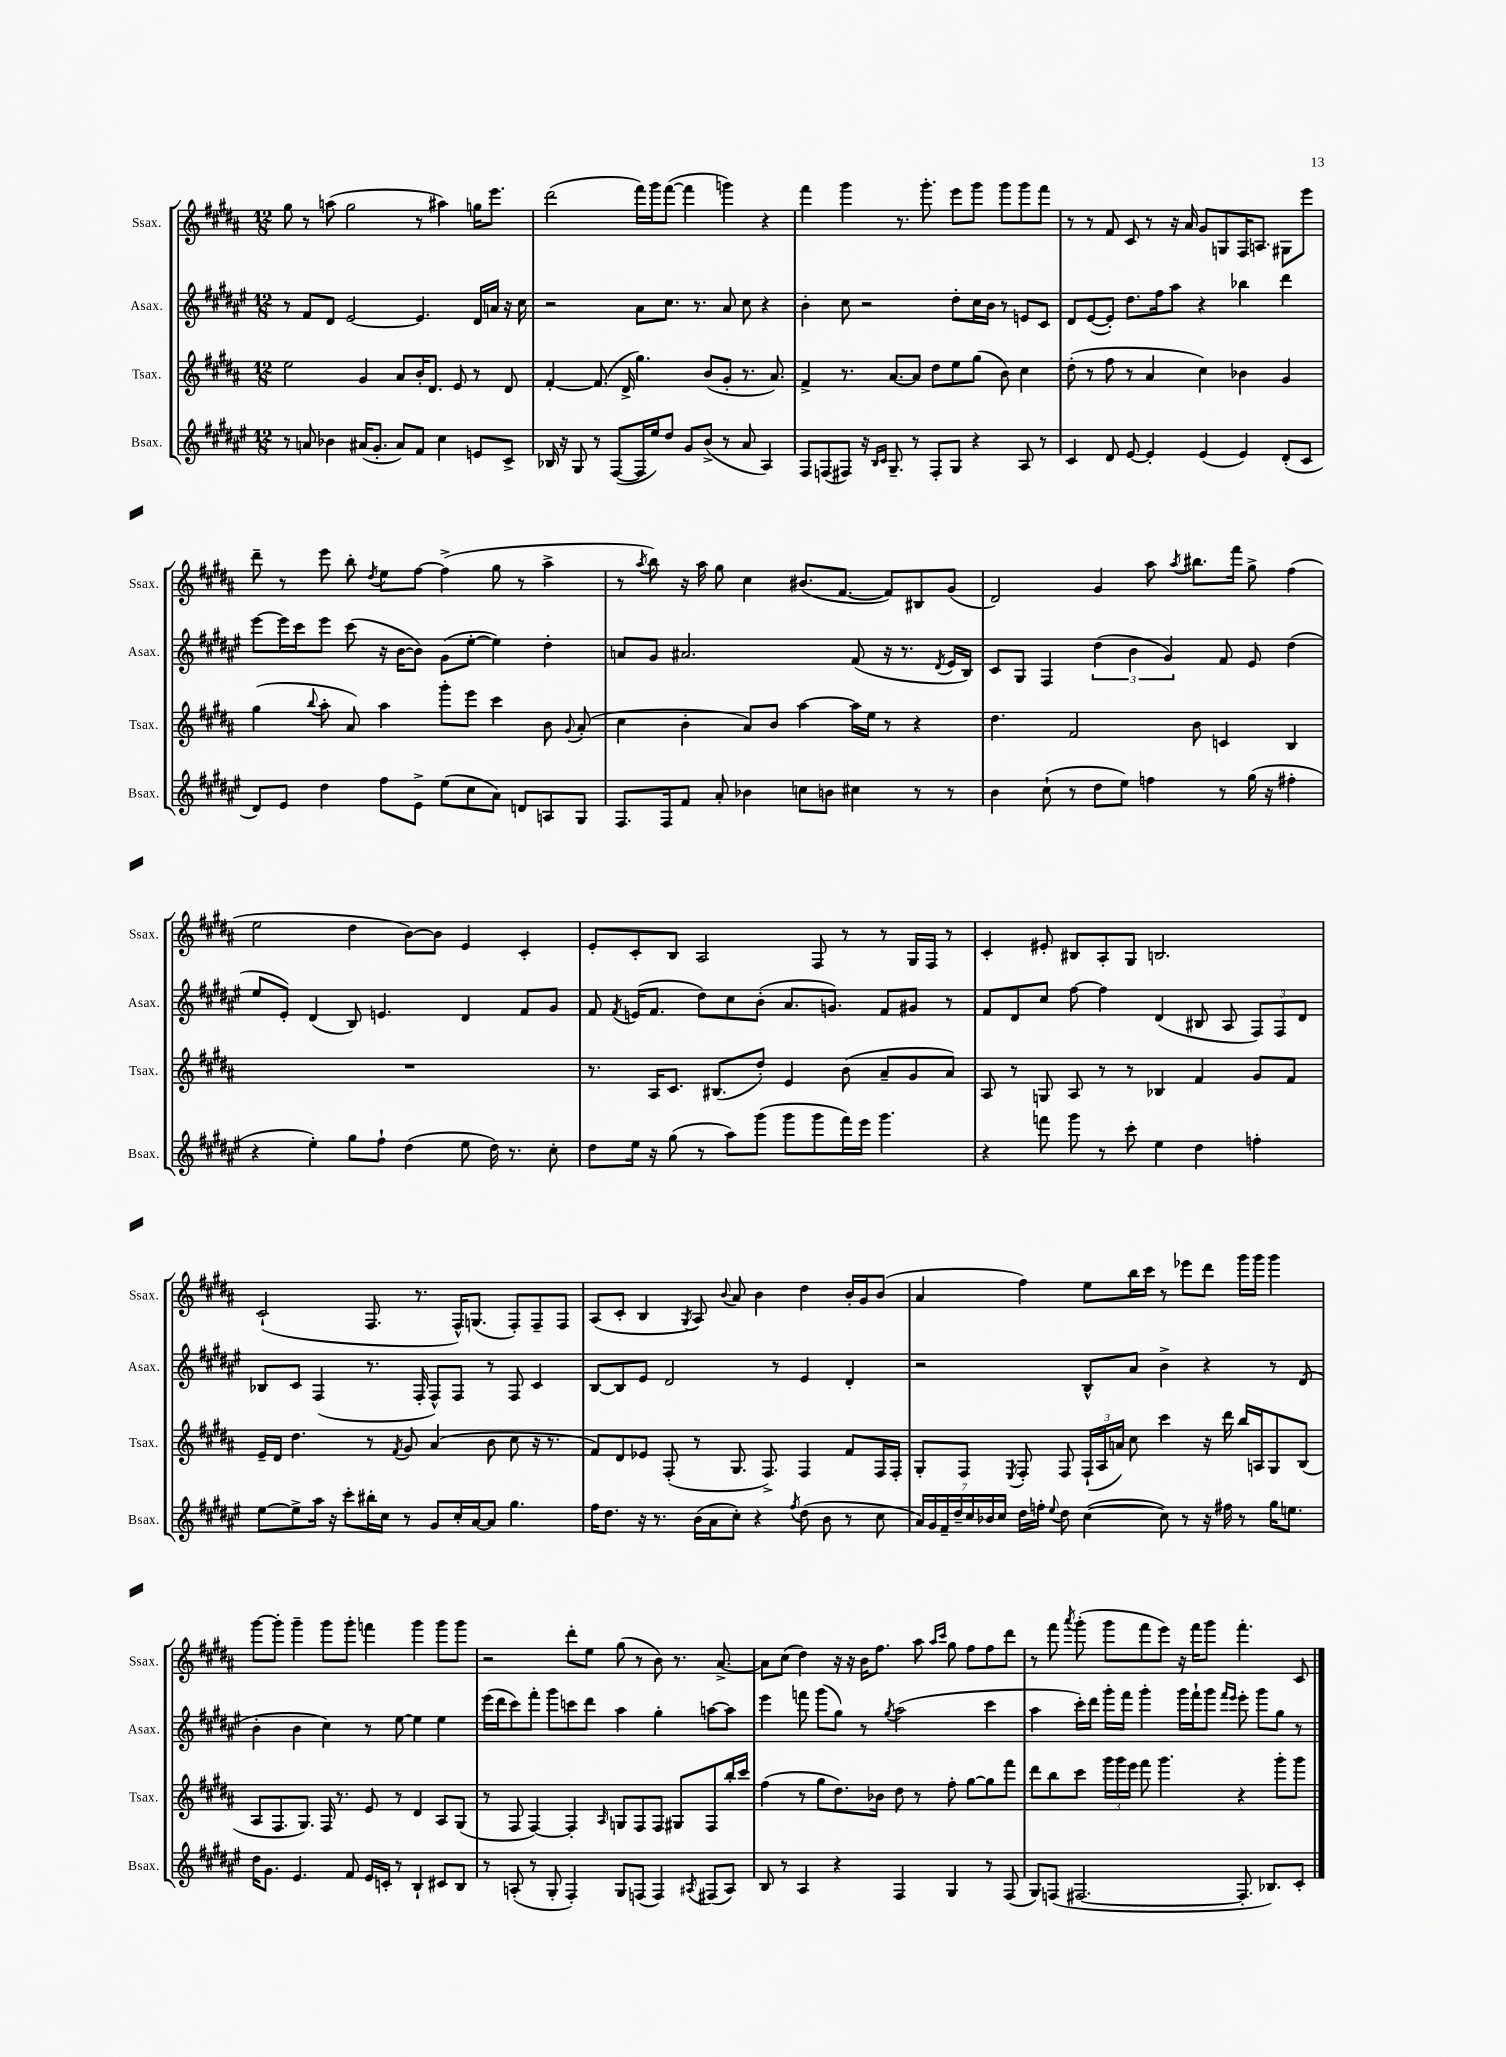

**kern	**kern	**kern	**kern
*part4	*part3	*part2	*part1
*staff4	*staff3	*staff2	*staff1
*I"Bsax.	*I"Tsax.	*I"Asax.	*I"Ssax.
*I'Bsax.	*I'Tsax.	*I'Asax.	*I'Ssax.
*clefG2	*clefG2	*clefG2	*clefG2
*k[f#c#g#d#a#e#]	*k[f#c#g#d#a#]	*k[f#c#g#d#a#e#]	*k[f#c#g#d#a#]
*M12/8	*M12/8	*M12/8	*M12/8
=1	=1	=1	=1
8r	2ee\	8r	8gg#\
8an/	.	8f#/L	8r
4b-X\	.	8d#/J	(8aan\
.	.	[2e#/	2gg#\
(16a#X/KL	4g#/	.	.
8.g#'/J	.	.	.
8a#/L)	8a#/L	.	.
8f#/J	16b'/K	4.e#/]	8r
.	8.d#/J	.	.
4cc#\	.	.	4aa#X\)
.	8e/	.	.
8en/L	8r	16d#/LL	16ggn\KL
.	.	16an/JJ	8.eee\J
8c#^/J	8d#/	16r	.
.	.	16cc#\	.
=2	=2	=2	=2
16B-X/	[4f#'/	2r	(2ddd#\
16r	.	.	.
8G#/	.	.	.
8r	(8.f#/]	.	.
([8F#/L	.	.	.
.	16d#^/	.	.
16F#/L]	4.gg#\)	8a#\L	16fff#\LL)
16ee#/J)	.	.	16ggg#\J
8dd#/J	.	8.cc#\J	([8fff#\J
8g#/L	.	.	4fff#\]
.	.	8.r	.
(8b^/J	(8b/L	.	.
8r	8g#'/J	8a#/	4gggn\)
8a#/	8.r	8cc#\	.
4A#/)	.	4r	4r
.	8.a#/)	.	.
=3	=3	=3	=3
8F#/L	4f#^/	4b'\	4fff#\
(8Fn/	.	.	.
8F#X/J)	8.r	8cc#\	4ggg#\
16r	.	2r	.
16qqB/LL	.	.	.
16qqc#/JJ	.	.	.
8.G#~/	[8.a#/L	.	.
.	.	.	8.r
8r	8a#/J]	.	.
.	.	.	8.ggg#'\
8F#'/L	8dd#\L	.	.
8G#/J	8ee\	8dd#'\L	8eee\L
4r	(8gg#\J	16cc#\L	8ggg#\J
.	.	16b\JJ	.
.	8b\)	8r	8ggg#\L
8A#/	4cc#\	8en/L	8ggg#\
8r	.	8c#/J	8fff#\J
=4	=4	=4	=4
4c#/	(8dd#'\	8d#/L	8r
.	8r	([8e#/	8r
8d#/	8ff#\	8e#'/J])	8f#/
[8e#/	8r	8.dd#\L	8c#/
4e#'/]	4a#/	.	8r
.	.	16ff#\k	.
.	.	8aa#\J	16r
.	.	.	16a#/
(4e#/	4cc#\)	4r	8g#/L
.	.	.	8Gn/
4e#/)	4b-X\	4bb-X\	16F#/K
.	.	.	8.An/J
(8d#'/L	4g#/	4ddd#\	8G#X\L
8c#/J	.	.	8eee\J
!!LO:LB:g=z
=5	=5	=5	=5
8d#/L)	(4gg#\	[8eee#\L	8ddd#~\
8e#/J	.	16eee#\L]	8r
.	.	16ccc#\J	.
.	8qqbb/	.	.
4dd#\	8aa#'\	8eee#\J	8eee\
.	8a#/)	(8ccc#\	8bb'\
.	.	.	8qdd#/
8ff#\L	4aa#\	16r	8ee\L
.	.	[16b\KL	.
8e#^\J	.	8b\J])	[8ff#\J
(8ee#\L	8ggg#'\L	(8g#\L	(4ff#^\]
8cc#\	8eee\J	[8ee#'\J	.
8a#\J)	4ccc#\	4ee#\])	8gg#\
8dn/L	.	.	8r
8An/	8b\	4dd#'\	4aa#^\
.	8qqg#/	.	.
8G#/J	(8a#'/	.	.
=6	=6	=6	=6
8.F#/L	4cc#\	8an/L	8r
.	.	.	8qaa#/
.	.	8g#/J	8bb\)
16F#/k	.	.	.
8f#/J	4b'\	2.a#X/	16r
.	.	.	16aa#\
8a#'/	.	.	8gg#\
4b-X\	8a#/L)	.	4cc#\
.	8b/J	.	.
8ccn\L	[4aa#\	.	(8.b#X/L
8bn\J	.	.	.
.	.	.	[8.f#/J
4cc#X\	16aa#\LL]	(8f#/	.
.	16ee\JJ	.	.
.	8r	16r	8f#/L])
.	.	8.r	.
8r	4r	.	8B#X/
.	.	8qd#/	.
8r	.	16e#/LL	(8g#/J
.	.	16B/JJ)	.
=7	=7	=7	=7
4b\	4.dd#\	8c#/L	2d#/)
.	.	8G#/J	.
(8cc#`\	.	4F#/	.
8r	2f#/	.	.
8dd#\L	.	(6dd#\	4g#/
8ee#\J)	.	.	.
.	.	6b\	.
4ffn\	.	.	8aa#\
.	.	6g#/)	.
.	.	.	8qaa#/
.	8b\	.	8.bb#X\L
8r	4cn/	8f#/	.
.	.	.	16fff#\Jk
(16gg#\	.	8e#/	8gg#^\
16r	.	.	.
4ff#X'\	4B/	(4dd#\	(4ff#\
!!LO:LB:g=z
=8	=8	=8	=8
4r	1.r	8ee#/L	2ee\
.	.	8e#'/J)	.
4ee#'\)	.	(4d#/	.
8gg#\L	.	8B/)	4dd#\
8ff#`\J	.	4.en/	.
(4dd#\	.	.	[8b\L)
.	.	.	8b\J]
8ee#\	.	4d#/	4e/
16dd#\)	.	.	.
8.r	.	.	.
.	.	8f#/L	4c#'/
8cc#'\	.	8g#/J	.
=9	=9	=9	=9
8dd#\L	8.r	8f#/	8e'/L
.	.	8qf#/	.
16ee#\Jk	.	(16en/KL	8c#'/
16r	16A#/KL	8.f#/J	.
(8gg#\	8.c#/J	.	8B/J
8r	.	8dd#\L)	2A#/
.	(8.B#X/L	.	.
8aa#\L)	.	8cc#\	.
(8ggg#\J	8dd#'/J)	(8b'\J	.
8ggg#\L	4e/	8.a#/L	.
8ggg#\	.	.	8F#/
.	.	8.gn/J)	.
16fff#\L)	(8b\	.	8r
16eee#\JJ	.	.	.
4.ggg#\	8a#~/L	8f#/L	8r
.	8g#/	8g#X/J	16G#/LL
.	.	.	16F#/JJ
.	8a#/J)	8r	8r
=10	=10	=10	=10
4r	8A#/	8f#/L	4c#'/
.	8r	8d#/	.
8fffn\	8Gn/	8cc#/J	8e#X'/
8ggg#\	8A#/	[8ff#\	8B#X/L
8r	8r	4ff#\]	8A#'/
8ccc#'\	8r	.	8G#/J
4ee#\	4B-X/	(4d#/	2.Bn/
4dd#\	4f#/	8B#X/	.
.	.	8A#/	.
4ffn'\	8g#/L	12F#/L)	.
.	.	12F#/	.
.	8f#/J	.	.
.	.	12d#/J	.
!!LO:LB:g=z
=11	=11	=11	=11
[8ee#\L	16e~/LL	8B-X/L	(2c#`/
.	16d#/JJ	.	.
8ee#^\]	4.dd#\	8c#/J	.
16aa#\Jk	.	(4F#/	.
16r	.	.	.
8ccc#'\L	.	.	.
16bb#X'\L	8r	8.r	8.F#/
16cc#\JJ	.	.	.
.	8qf#/	.	.
8r	8g#/	.	.
.	.	16F#'/	8.r
8g#/L	(4a#/	8F#^^/L)	.
16cc#'/L	.	8F#/J	16F#^^/KL)
[16a#/J	.	.	(8.Gn/J
8a#/J]	8b\	8r	.
4.gg#\	8cc#\	8F#/	8F#'/L)
.	16r	4c#/	8F#~/
.	8.r	.	.
.	.	.	8F#/J
=12	=12	=12	=12
16ff#\KL	8f#/L)	[8B/L	(8A#/L
8.dd#\J	.	.	.
.	8d#/	8B/]	8c#'/J
16r	8e-X/J	8e#/J	4B/
8.r	.	.	.
.	(8F#'/	2d#/	.
.	.	.	8qG#/
(16b\LL	8r	.	8A#/)
16a#\J	.	.	.
.	.	.	8qqb/
8cc#'\J)	8.G#/	.	8a#/
4r	.	.	4b\
.	8.F#^/)	.	.
.	.	8r	.
8qff#/	.	.	.
(8dd#\	4F#/	4e#/	4dd#\
8b\	.	.	.
8r	8f#/L	4d#'/	16b'/LL
.	.	.	16g#/J
8cc#\	16F#/L	.	(8b/J
.	16F#'/JJ	.	.
=13	=13	=13	=13
28a#/LL)	8G#'/L	2r	4a#/
28g#/	.	.	.
28f#~/	.	.	.
28dd#~/	.	.	.
.	8F#/J	.	.
28cc#/	.	.	.
28b-X/	.	.	.
28cc#/JJ	.	.	.
.	8qE/	.	.
16dd#\LL	8F#'/	.	4ff#\)
16ffn'\JJ	.	.	.
8qqee#/	.	.	.
8dd#\	8F#/	.	.
([4cc#\	(24F#`/LL	8B^^/L	8ee\L
.	24A#/	.	.
.	24an/JJ)	.	.
.	8cc#\	8a#/J	16bb\L
.	.	.	16ccc#\JJ
8cc#\])	4ccc#\	4b^\	8r
8r	.	.	8eee-X\L
16r	16r	4r	8ddd#\J
16ff#X\	16ddd#\	.	.
8r	16bb/LL	.	16ggg#\LL
.	16An/J	.	16ggg#\JJ
16gg#\KL	8G#/	8r	4ggg#\
8.een\J	.	.	.
.	(8B/J	(8d#/	.
!!LO:LB:g=z
=14	=14	=14	=14
16dd#\KL	8A#/L	4b'\	[8ggg#\L
8.g#\J	.	.	.
.	8.F#/	.	8ggg#'\J]
4.e#/	.	4b\	4ggg#~\
.	8.G#/J)	.	.
.	16F#/	4cc#\)	8ggg#\L
.	8.r	.	.
8f#/	.	.	8ggg#'\J
16e#/LL	8e/	8r	4fffn\
16cn'/JJ	.	.	.
8r	8r	[8ee#\	.
4B`/	4d#/	4ee#\]	4ggg#\
8c#X/L	8A#/L	4ee#\	8ggg#\L
8B/J	(8G#/J	.	8ggg#\J
=15	=15	=15	=15
8r	8r	(16eee#\LL	2r
.	.	16ddd#\J	.
(8An'/	8F#/	8ccc#\)	.
8r	[4F#/)	8fff#'\J	.
8G#'/	.	8ggg#\L	.
4F#'/)	4F#'/]	8cccn\	8ddd#'\L
.	.	8ddd#\J	8ee\J
.	16qqA#/	.	.
8G#/L	8Gn/L	4aa#\	(8gg#\
(8Fn/J	8F#/	.	8r
4F/)	8F#/J	4gg#'\	8b\)
.	8G#X/L	.	8.r
8qA#X/	.	.	.
(8F#X/L	8F#/	[8aan\L	.
.	.	.	[8.a#^/
8A#/J)	16bb'/L	8aa\J]	.
.	16ccc#/JJ	.	.
=16	=16	=16	=16
8B/	(4ff#\	4eee#\	8a#\L]
8r	.	.	(8cc#\J
4A#/	8r	8fffn\	4dd#\)
.	8gg#\L	(8ggg#\L	.
4r	8.dd#\)	8gg#\J)	16r
.	.	.	16r
.	.	8r	16b\KL
.	16b-X\Jk	.	8.ff#\J
.	.	8qgg#/	.
4F#/	8dd#\	(2aa#\	.
.	8r	.	8aa#\
.	.	.	16qqaa#/LL
.	.	.	16qqccc#/JJ
4G#/	8ff#'\	.	8gg#\
.	[8gg#\L	.	8ff#\L
8r	8gg#\]	4ccc#\	8ff#\
(8F#/	8fff#\J	.	8ddd#\J
=17	=17	=17	=17
8G#/L)	8ddd#\L	4aa#\	8r
(8Fn/J	8bb\	.	8fff#\
.	.	.	8qaaa#/
[2.F#X/	8ccc#\J	16ccc#'\LL)	(8ggg#'\
.	.	16ddd#\JJ	.
.	24ggg#\LL	16ggg#'\LL	8ggg#\L
.	24ggg#\	.	.
.	.	16fff#\JJ	.
.	24eee\JJ	.	.
.	8fff#\	4ggg#'\	8fff#\
.	4.ggg#\	.	8eee\J)
.	.	16ggg#\LL	16r
.	.	16fff#`\J	16fff#\KL
.	.	8ggg#\J	8ggg#\J
.	.	16qqfff#/LL	.
.	.	16qqeee#/JJ	.
8.F#'/]	4r	8eee#'\	4.fff#'\
.	.	8ggg#\L	.
8.B-X/L)	.	.	.
.	8ggg#'\L	8gg#\J	.
8c#'/J	8ggg#\J	8r	8c#/
==	==	==	==
*-	*-	*-	*-
